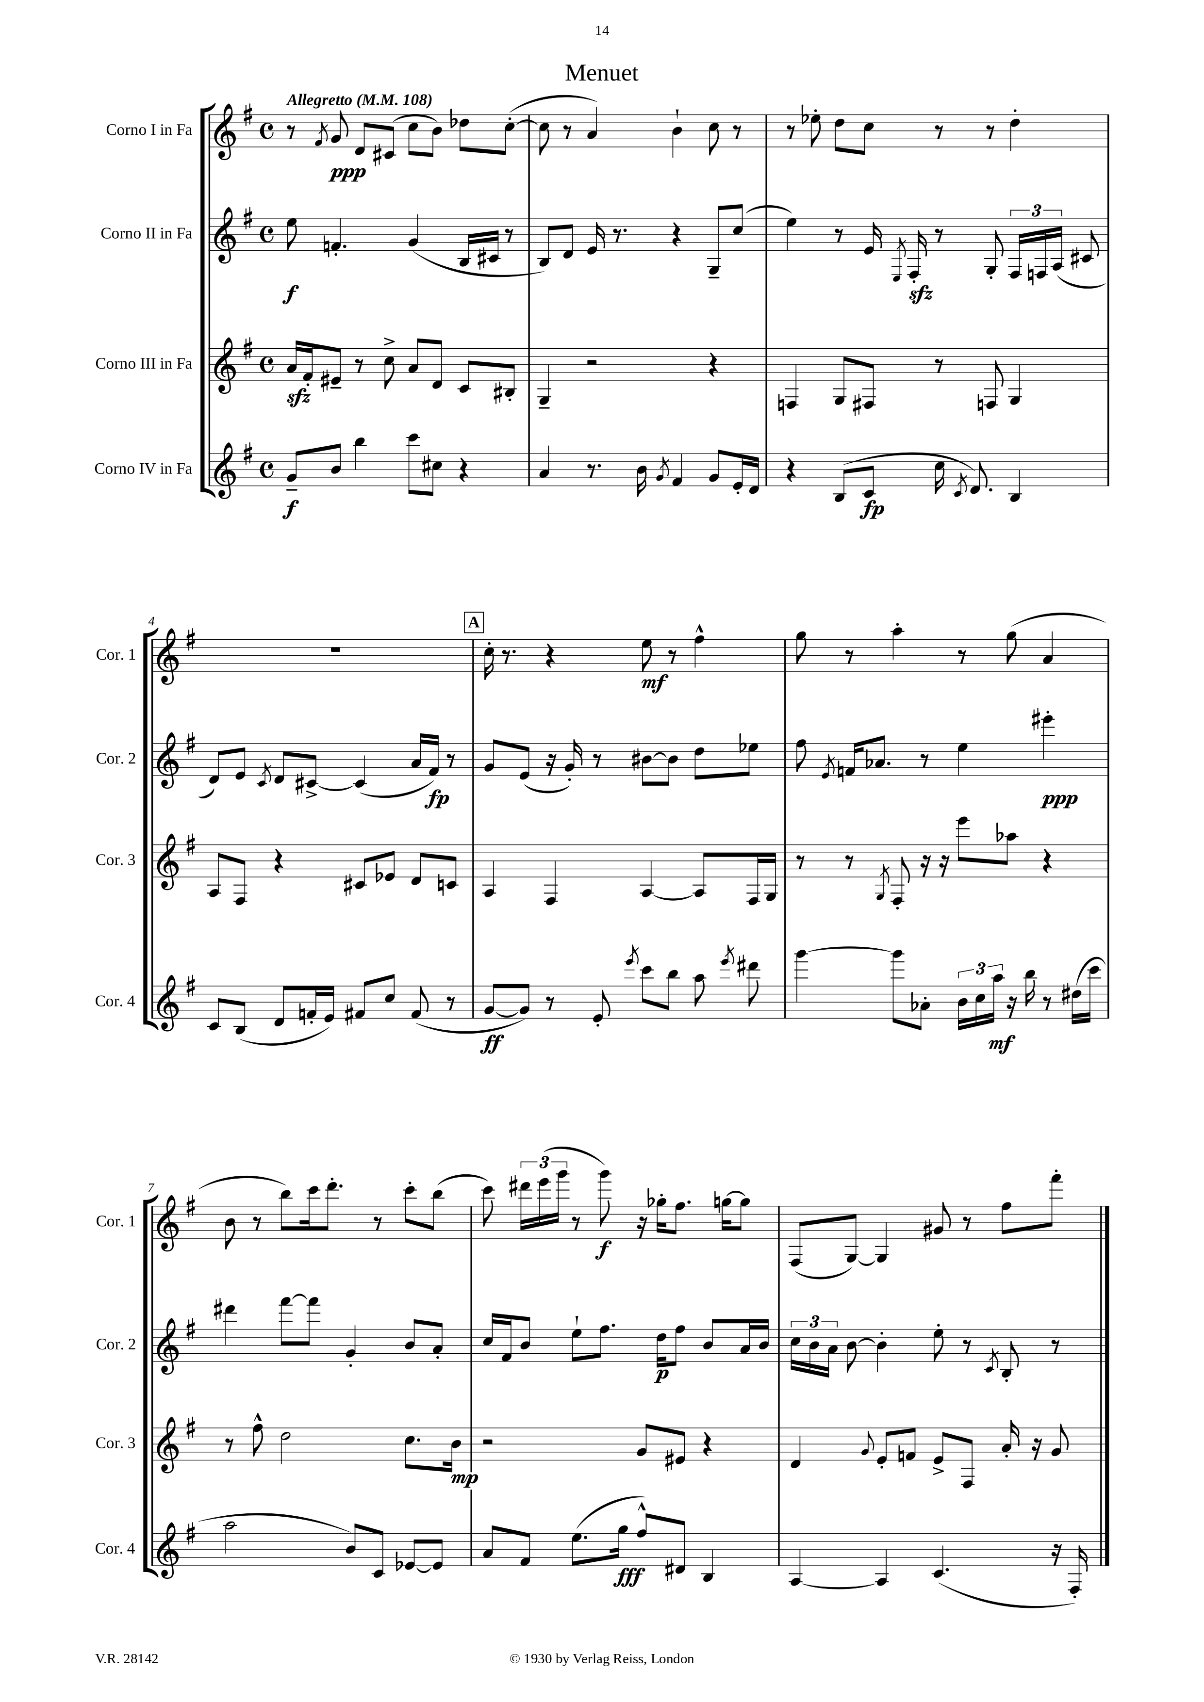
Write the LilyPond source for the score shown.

\header { title = "Menuet" }
<<
\new StaffGroup <<
\new Staff = "s0" \with { instrumentName = "Corno I in Fa" shortInstrumentName = "Cor. 1" } {
    \clef treble \key g \major \defaultTimeSignature \time 4/4 \tempo "Allegretto" 4 = 108
    \autoBeamOff r8 \acciaccatura { fis'8 } g'8\ppp d'8[ cis'8]( c''8[ b'8]) des''8[ c''8]~-.( |
    c''8 r8 a'4) b'4-! c''8 r8 |
    r8 ees''8-. d''8[ c''8] r8 r8 d''4-. |
    R1 |
    \mark \markup { \box "A" } c''16-. r8. r4 e''8\mf r8 fis''4-^ |
    g''8 r8 a''4-. r8 g''8( a'4 |
    b'8 r8 b''8[) c'''16 d'''8.]-. r8 c'''8[-. b''8]( |
    c'''8) \tuplet 3/2 { dis'''16[ e'''16( g'''16] } r8 g'''8\f) r16 ges''16[-. fis''8.] g''16[~ g''8] |
    fis8[( g8]~) g4 gis'8 r8 fis''8[ fis'''8]-. \bar "|." |
}
\new Staff = "s1" \with { instrumentName = "Corno II in Fa" shortInstrumentName = "Cor. 2" } {
    \clef treble \key g \major \defaultTimeSignature \time 4/4
    \autoBeamOff e''8\f f'4.-. g'4( b16[ cis'16] r8 |
    b8[) d'8] e'16 r8. r4 g8[-- c''8]( |
    e''4) r8 e'16 \acciaccatura { e8 } fis16-.\sfz r8 g8-. \tuplet 3/2 { fis16[ f16 a16]( } cis'8 |
    d'8[) e'8] \acciaccatura { c'8 } d'8[ cis'8]~-> cis'4( a'16[ fis'16]\fp) r8 |
    \mark \markup { \box "A" } g'8[ e'8]( r16 g'16-.) r8 bis'8[~ bis'8] d''8[ ees''8] |
    fis''8 \acciaccatura { e'8 } f'16[ aes'8.] r8 e''4 eis'''4-.\ppp |
    dis'''4 fis'''8[~ fis'''8] g'4-. b'8[ a'8]-. |
    c''16[ fis'16 b'8] e''8[-! fis''8.] d''16[\p fis''8] b'8[ a'16 b'16] |
    \tuplet 3/2 { c''16[ b'16 a'16] } b'8~ b'4-. e''8-. r8 \acciaccatura { c'8 } b8-. r8 \bar "|." |
}
\new Staff = "s2" \with { instrumentName = "Corno III in Fa" shortInstrumentName = "Cor. 3" } {
    \clef treble \key g \major \defaultTimeSignature \time 4/4
    \autoBeamOff a'16[\sfz fis'16-. eis'8]-- r8 c''8-> a'8[ d'8] c'8[ bis8]-. |
    g4-- r2 r4 |
    f4 g8[ fis8] r8 f8 g4 |
    a8[ fis8] r4 cis'8[ ees'8] d'8[ c'8] |
    \mark \markup { \box "A" } a4 fis4 a4~ a8[ fis16 g16] |
    r8 r8 \acciaccatura { g8 } fis8-. r16 r16 e'''8[ aes''8] r4 |
    r8 fis''8-^ d''2 c''8.[ b'16]\mp |
    r2 g'8[ eis'8] r4 |
    d'4 \appoggiatura { g'8 } e'8[-. f'8] e'8[-> fis8] a'16-. r16 g'8 \bar "|." |
}
\new Staff = "s3" \with { instrumentName = "Corno IV in Fa" shortInstrumentName = "Cor. 4" } {
    \clef treble \key g \major \defaultTimeSignature \time 4/4
    \autoBeamOff g'8[--\f b'8] b''4 c'''8[ cis''8] r4 |
    a'4 r8. b'16 \acciaccatura { g'8 } fis'4 g'8[ e'16-. d'16] |
    r4 b8[( c'8]\fp c''16 \acciaccatura { c'8 } d'8.) b4 |
    c'8[ b8]( d'8[ f'16-. e'16]) fis'8[ c''8] fis'8( r8 |
    \mark \markup { \box "A" } g'8[~\ff g'8]) r8 e'8-. \acciaccatura { e'''8 } c'''8[ b''8] a''8 \acciaccatura { e'''8 } dis'''8 |
    g'''4~ g'''8[ aes'8]-. \tuplet 3/2 { b'16[ c''16 a''16]\mf } r16 b''16 r8 dis''16[( c'''16] |
    a''2 b'8[) c'8] ees'8[~ ees'8] |
    a'8[ fis'8] e''8.[( g''16]\fff fis''8[-^) dis'8] b4 |
    a4~ a4 c'4.( r16 fis16-.) \bar "|." |
}
>>
>>
